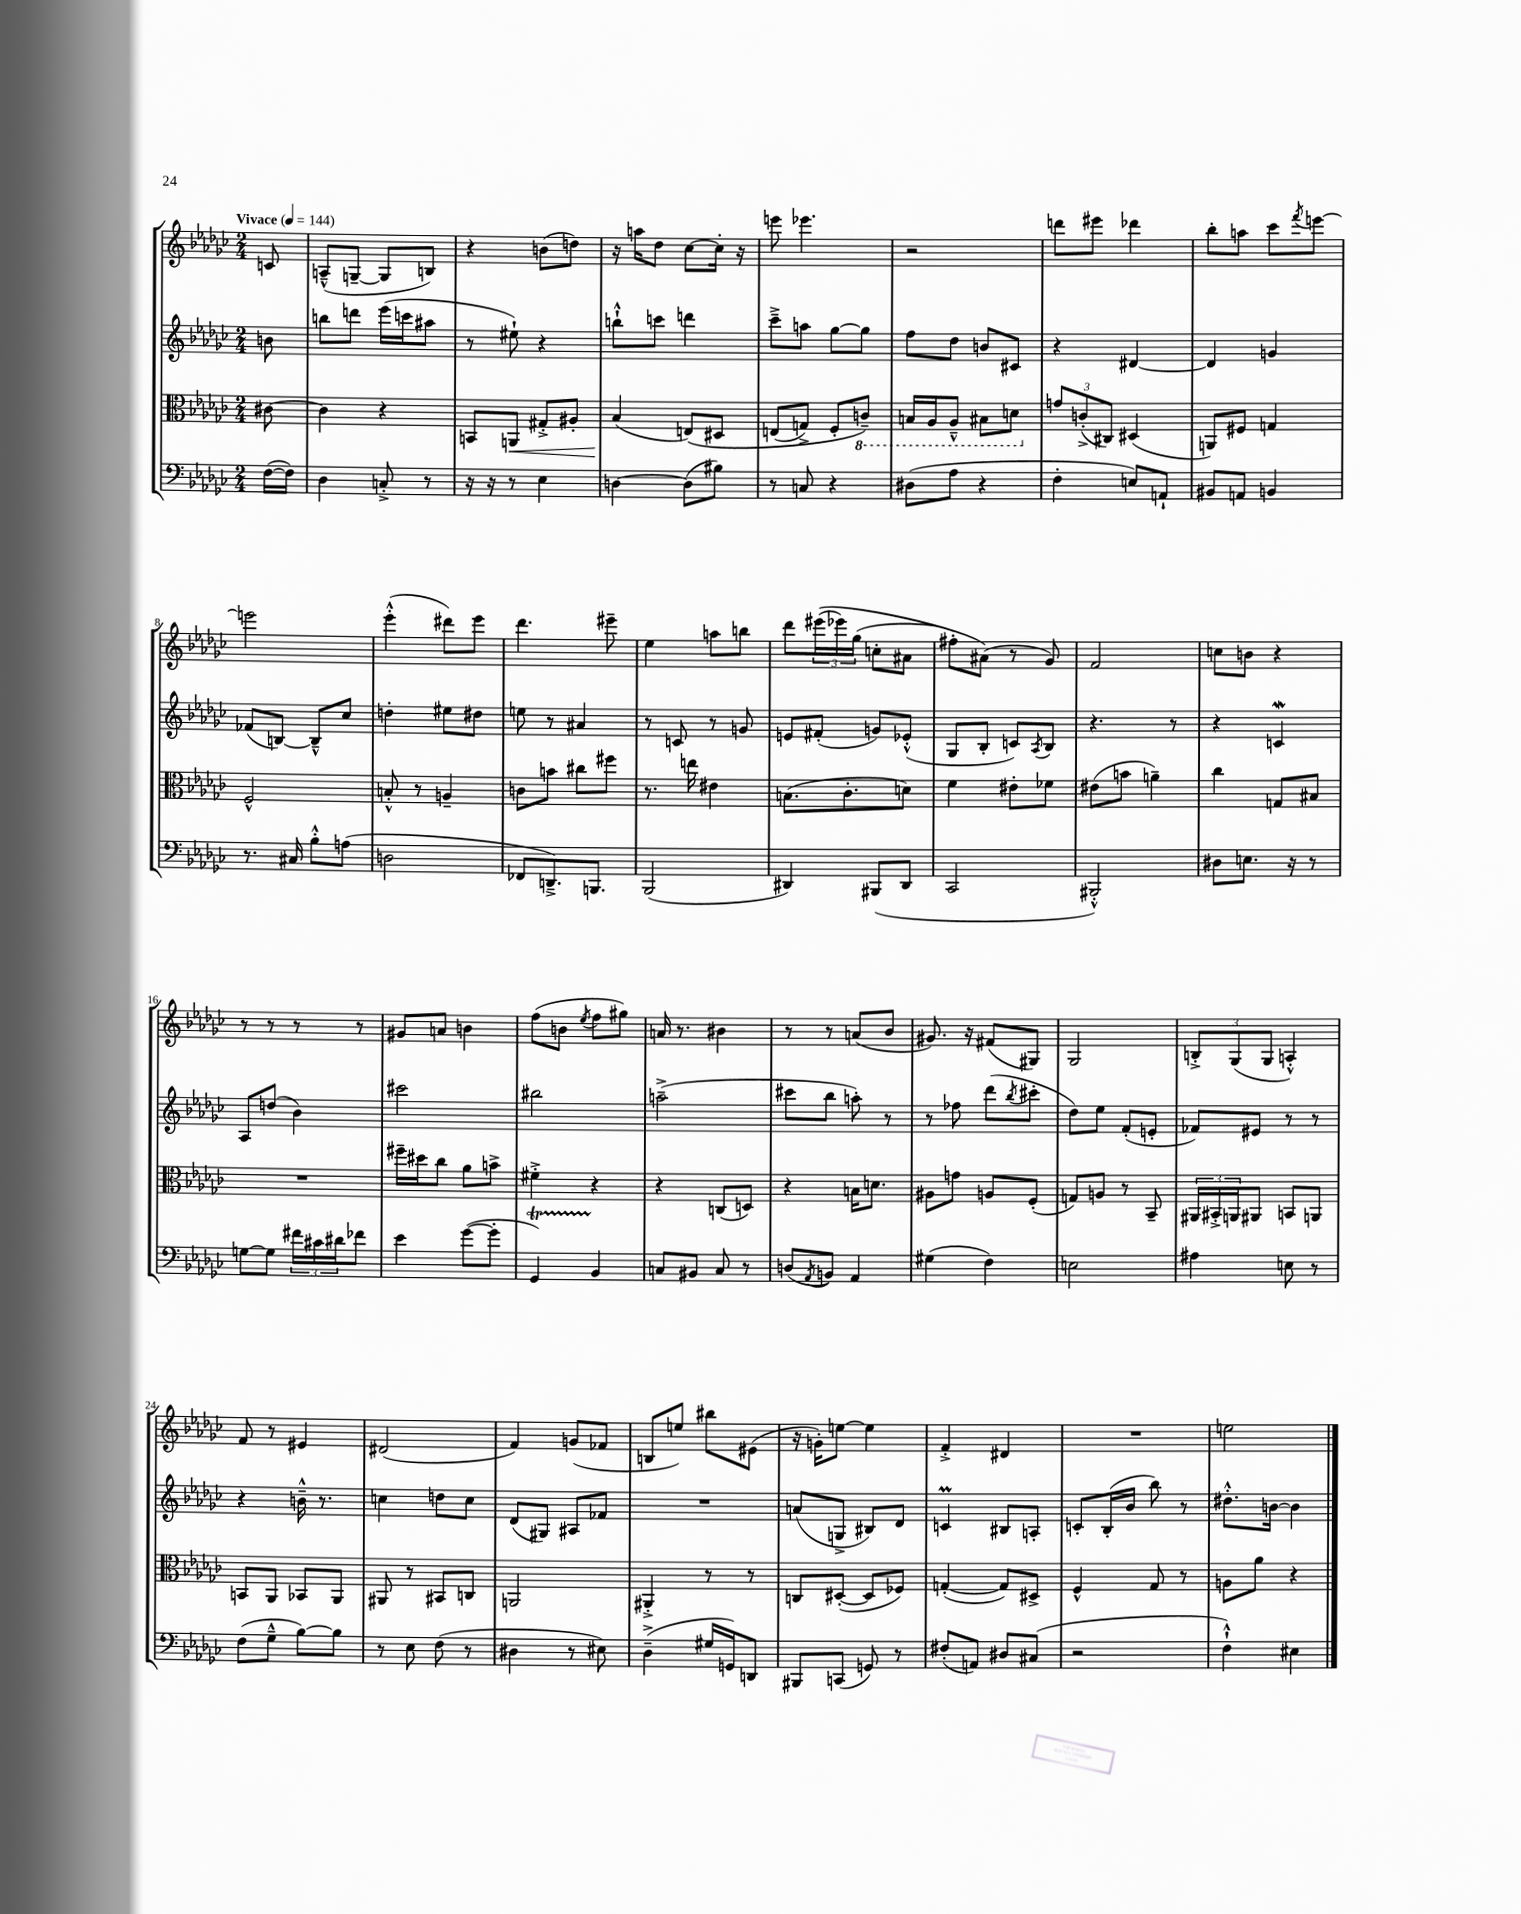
<<
\new StaffGroup <<
\new Staff = "s0" {
    \clef treble \key ges \major \numericTimeSignature \time 2/4 \partial 8 \tempo "Vivace" 4 = 144
    c'8 |
    a8---^( g8~-- g8 b8) |
    r4 b'8( d''8) |
    r16 a''16 des''8 ces''8~ ces''16-. r16 |
    e'''8 ees'''4. |
    r2 |
    d'''8 eis'''8 des'''4 |
    bes''8-. a''8 ces'''8 \acciaccatura { f'''8 } e'''8~ |
    e'''2 |
    ees'''4-.-^( dis'''8) ees'''8 |
    des'''4. eis'''8-- |
    ees''4 a''8 b''8 |
    des'''8 \tuplet 3/2 { eis'''16(\( ees'''16) ges''16( } c''8-. ais'8 |
    fis''8-.) ais'8(\) r8 ges'8) |
    f'2 |
    c''8 b'8 r4 |
    r8 r8 r8 r8 |
    gis'8 a'8 b'4 |
    f''8( b'8 \acciaccatura { ees''8 } f''8 gis''8) |
    a'16 r8. bis'4 |
    r8 r8 a'8( bes'8 |
    gis'8.) r16 fis'8( gis8) |
    ges2 |
    \tuplet 3/2 { b8-.-> ges8( ges8 } a4-.-^) |
    f'8 r8 eis'4 |
    dis'2( |
    f'4) g'8( fes'8 |
    b8 e''8) bis''8 eis'8( |
    r16 g'16-.) e''8~ e''4 |
    f'4-.-> dis'4 |
    R2 |
    e''2 \bar "|." |
}
\new Staff = "s1" {
    \clef treble \key ges \major \numericTimeSignature \time 2/4 \partial 8
    b'8 |
    b''8 d'''8 ees'''16( c'''16 ais''8 |
    r8 eis''8-!) r4 |
    b''8-!-^ c'''8 d'''4 |
    ces'''8---> a''8 ges''8~ ges''8 |
    f''8 des''8 b'8 cis'8 |
    r4 dis'4~ |
    dis'4 g'4 |
    fes'8( b8~) b8---^ ces''8 |
    d''4-. eis''8 dis''8 |
    e''8 r8 ais'4 |
    r8 c'8 r8 g'8 |
    e'8 fis'8-.( g'8) ees'8-.-^( |
    ges8 bes8-. c'8) \acciaccatura { aes8 } bes8 |
    r4. r8 |
    r4 c'4\mordent |
    aes8 d''8( bes'4) |
    cis'''2 |
    bis''2 |
    a''2--->( |
    cis'''8 bes''8 a''8-.) r8 |
    r8 fes''8 des'''8( \acciaccatura { bes''8 } cis'''8-. |
    des''8) ees''8 f'8-.( e'8-. |
    fes'8) eis'8 r8 r8 |
    r4 b'16---^ r8. |
    c''4 d''8 c''8 |
    des'8( gis8) ais8 fes'8 |
    R2 |
    a'8( g8-> bis8) des'8 |
    c'4\prall bis8 a8-. |
    c'8-. bes16-.( bes'16 bes''8) r8 |
    dis''8.-.-^ b'16~ b'4 \bar "|." |
}
\new Staff = "s2" {
    \clef alto \key ges \major \numericTimeSignature \time 2/4 \partial 8
    cis'8~ |
    cis'4 r4 |
    b,8 a,8\< gis8-.-> ais8-. |
    bes4\!( e8)\( dis8 |
    e8( g8->) f8-. \ottava #-1 c8--\) |
    b,16 aes,16 aes,8---^ bis,8 d8 \ottava #0 |
    \tuplet 3/2 { g'8 c'8-.->( cis8) } dis4( |
    a,8) fis8 g4 |
    f2-^ |
    b8-.-^ r8 a4-- |
    c'8 b'8 cis''8 fis''8 |
    r8. e''16 eis'4 |
    b8.( ces'8.-. d'8) |
    f'4 eis'8-. fes'8 |
    eis'8( b'8 a'4--) |
    ces''4 g8 bis8 |
    R2 |
    fis''16-- dis''16 ces''8 aes'8 b'8-> |
    fis'4-.-> r4 |
    r4 c8( d8) |
    r4 b16 d'8. |
    ais8 g'8 a8 f8-.( |
    g8) a8 r8 bes,8-- |
    \tuplet 3/2 { ais,16 bis,16-.-> a,16 } ais,8 b,8 a,8 |
    b,8 aes,8 bes,8 aes,8 |
    ais,8 r8 bis,8 c8 |
    a,2 |
    ais,4-.-> r8 r8 |
    c8 dis8~-.( dis8 fes8) |
    g4~-.( g8) dis8-> |
    f4-^ ges8 r8 |
    a8 aes'8 r4 \bar "|." |
}
\new Staff = "s3" {
    \clef bass \key ges \major \numericTimeSignature \time 2/4 \partial 8
    f16~( f16) |
    des4 c8-.-> r8 |
    r16 r16 r8 ees4 |
    d4~ d8( bis8) |
    r8 c8 r4 |
    dis8( aes8 r4 |
    f4-. e8) a,8-! |
    bis,8 a,8 b,4 |
    r8. cis16 bes8-.-^ a8( |
    d2 |
    fes,8 d,8.--->) b,,8. |
    bes,,2( |
    dis,4) bis,,8( dis,8 |
    ces,2 |
    bis,,2-.-^) |
    dis8 e8. r16 r8 |
    g8~ g8 \tuplet 3/2 { fis'16 cis'16 dis'16 } fes'8 |
    ees'4 ges'8~( ges'8-. |
    ges,4\startTrillSpan) bes,4\stopTrillSpan |
    c8 bis,8 c8 r8 |
    d8( \acciaccatura { aes,8 } b,8) aes,4 |
    gis4( f4) |
    e2 |
    ais4 e8 r8 |
    f8( ges8---^ bes8~) bes8 |
    r8 ees8 f8( r8 |
    dis4 r8 eis8) |
    des4--->( gis16 g,16) d,8 |
    bis,,8 c,8( g,8) r8 |
    fis8-.( a,8) dis8 cis8( |
    r2 |
    f4-!-^) eis4 \bar "|." |
}
>>
>>
